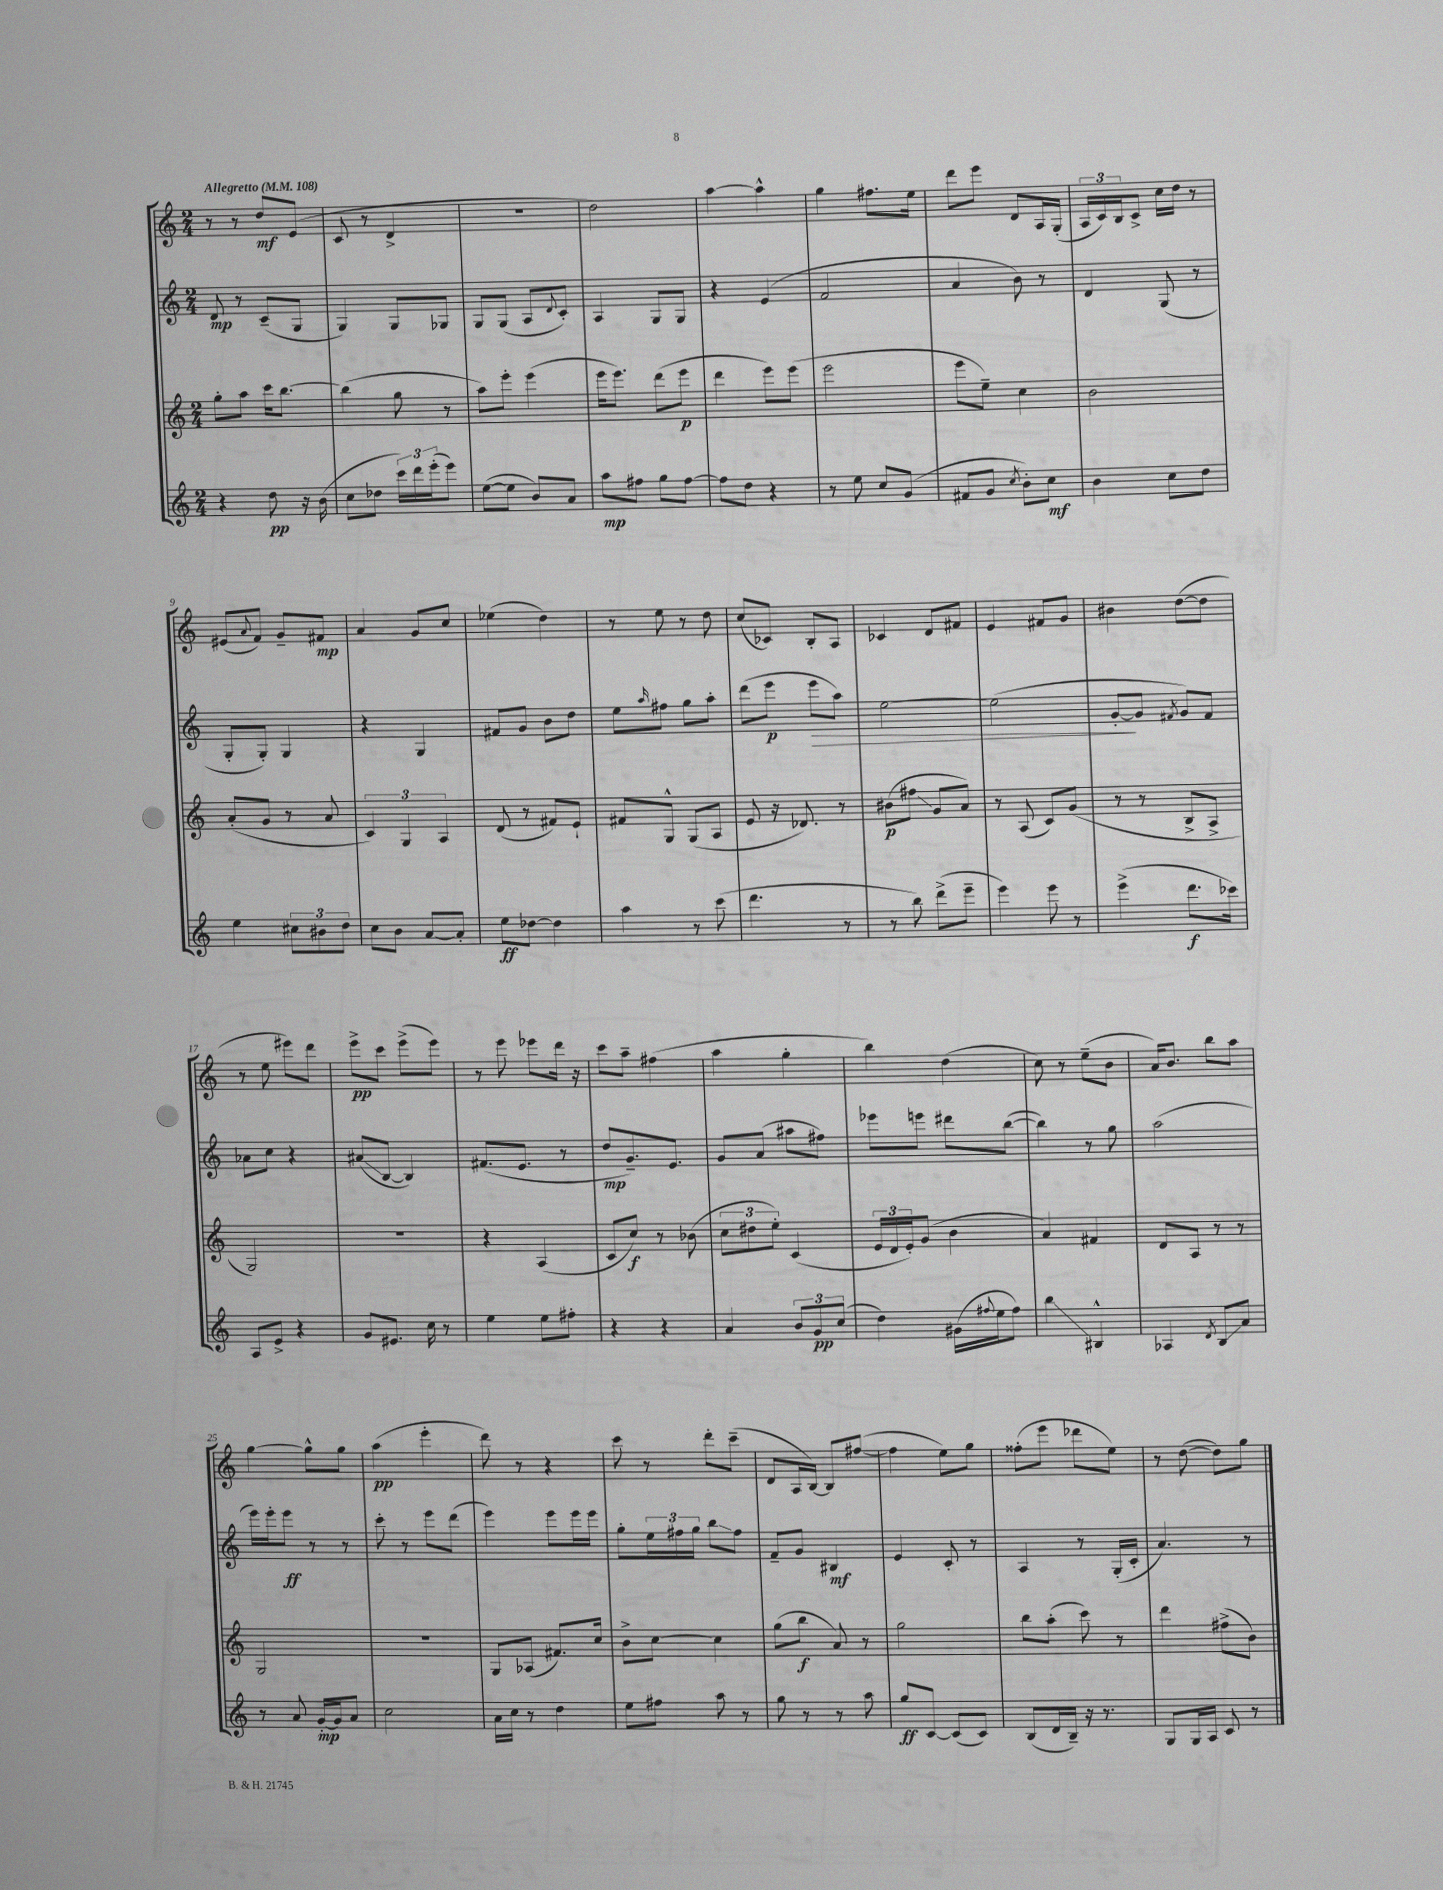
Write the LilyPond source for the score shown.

<<
\new StaffGroup <<
\new Staff = "s0" {
    \clef treble \key c \major \numericTimeSignature \time 2/4 \tempo "Allegretto" 4 = 108
    r8 r8 d''8\mf e'8( |
    c'8 r8 d'4-> |
    r2 |
    d''2) |
    a''4~ a''4-^ |
    g''4 fis''8. e''16 |
    d'''8 e'''8 d'8 a16 g16-.( |
    \tuplet 3/2 { a16 c'16) b16 } c'8-> c''16 d''16 r8 |
    eis'8( \appoggiatura { a'8 } f'8) g'8-- fis'8\mp |
    a'4 g'8 c''8 |
    ees''4( d''4) |
    r8 e''8 r8 d''8 |
    c''8( ces'8) b8-. a8 |
    ces'4 d'8 fis'8 |
    e'4 fis'8 g'8 |
    bis'4 d''8~( d''8 |
    r8 e''8 eis'''8) d'''8 |
    e'''8->\pp c'''8 e'''8->( e'''8) |
    r8 e'''8 ees'''8 d'''16 r16 |
    c'''8 a''8-- fis''4( |
    a''4 g''4-. |
    b''4) d''4( |
    c''8) r8 e''8--( b'8 |
    a'16) b'8. b''8 a''8 |
    g''4~ g''8-^ g''8 |
    a''4\pp( e'''4-. |
    d'''8) r8 r4 |
    c'''8 r8 d'''8-. c'''8--( |
    d'8 a16 b16~) b8 fis''8~( |
    fis''4 e''8) g''8 |
    fisis''8-.( e'''8 des'''8 e''8) |
    r8 d''8~( d''8) g''8 \bar "|." |
}
\new Staff = "s1" {
    \clef treble \key c \major \numericTimeSignature \time 2/4
    d'8\mp r8 c'8--( g8 |
    g4) g8 ges8 |
    g8 g8( a8 \appoggiatura { d'8 } c'8-.) |
    a4 g8 g8 |
    r4 e'4( |
    f'2 |
    a'4 b'8) r8 |
    d'4 g8( r8 |
    g8-. g8-.) g4 |
    r4 g4 |
    fis'8 g'8 b'8 d''8 |
    e''8 \grace { a''16 } fis''8 g''8 a''8-. |
    d'''8( e'''8\p e'''8\> a''8) |
    e''2~ |
    e''2( |
    g'8~-.\! g'8 \acciaccatura { fis'8 } g'8) fis'8 |
    aes'8 c''8 r4 |
    ais'8\glissando( b8~ b4) |
    fis'8.( e'8. r8 |
    d''8\mp g'8.--) e'8. |
    g'8 a'8( ais''8 fis''8) |
    ees'''8 e'''8 dis'''8 b''8~( |
    b''4) r8 g''8 |
    a''2( |
    e'''16) e'''16-. e'''8\ff r8 r8 |
    c'''8-. r8 e'''8 d'''8( |
    e'''4) e'''8 e'''16 e'''16 |
    g''8-. \tuplet 3/2 { e''16 fis''16 g''16 } b''8\glissando fis''8 |
    f'8-- g'8 bis4\mf |
    e'4 c'8-. r8 |
    a4 r8 g16-.( c'16-. |
    a'4.) r8 \bar "|." |
}
\new Staff = "s2" {
    \clef treble \key c \major \numericTimeSignature \time 2/4
    g''8-. a''8 c'''16 b''8.~ |
    b''4( g''8 r8 |
    a''8) e'''8-. e'''4( |
    e'''16 e'''8.) d'''8( e'''8\p |
    d'''4 e'''8) e'''8( |
    e'''2 |
    e'''8 e''8--) c''4 |
    b'2 |
    a'8-.( g'8 r8 a'8 |
    \tuplet 3/2 { c'4) g4 a4 } |
    d'8( r8 fis'8) e'8-! |
    fis'8 g8-^ g8( a8 |
    e'8 r16 des'8.) r8 |
    bis'8\p( fis''8\glissando g'8 a'8) |
    r8 a8( c'8) g'8( |
    r8 r8 b8-> a8-> |
    g2) |
    R2 |
    r4 a4( |
    c'8 c''8\f) r8 bes'8( |
    \tuplet 3/2 { c''8 dis''8 e''8-.) } c'4( |
    \tuplet 3/2 { e'16 d'16 e'16-.) } g'8( b'4 |
    a'4) fis'4 |
    d'8 a8 r8 r8 |
    g2 |
    R2 |
    g8 aes8( fis'8.) c''16 |
    b'8-> c''8~ c''4 |
    g''8( b''8\f a'8) r8 |
    g''2 |
    b''8 a''8-.( c'''8) r8 |
    d'''4 fis''8->( b'8) \bar "|." |
}
\new Staff = "s3" {
    \clef treble \key c \major \numericTimeSignature \time 2/4
    r4 d''8\pp r16 b'16( |
    c''8 des''8 \tuplet 3/2 { c'''16) d'''16 e'''16-.( } e'''8) |
    e''8~( e''8 b'8) a'8 |
    a''8\mp fis''8 g''8 fis''8~ |
    fis''8 d''8 r4 |
    r8 e''8 c''8 g'8( |
    fis'8 g'8 \acciaccatura { c''8 } b'8-.) c''8\mf |
    b'4 c''8 d''8 |
    e''4 \tuplet 3/2 { cis''8 bis'8 d''8 } |
    c''8 b'8 a'8~ a'8-. |
    e''8\ff des''8~ des''4 |
    a''4 r8 c'''8( |
    d'''4. r8 |
    r8 b''8) d'''8->( e'''8-- |
    e'''4) e'''8 r8 |
    e'''4->( d'''8.\f ces'''16) |
    a8 e'8-> r4 |
    g'8 eis'8. c''16 r8 |
    e''4 e''8 fis''8-. |
    r4 r4 |
    a'4 \tuplet 3/2 { b'8 g'8\pp c''8( } |
    d''4) gis'16( \appoggiatura { fis''8 } e''16 fis''8) |
    b''4\glissando bis4-^ |
    aes4 \acciaccatura { d'8 } b8\glissando a'8 |
    r8 a'8 g'16~-.\mp g'16 a'8 |
    c''2 |
    a'16 c''16 r8 d''4 |
    e''8 fis''8 a''8 r8 |
    g''8 r8 r8 a''8 |
    g''8\ff c'8~ c'8( c'8) |
    b8( d'16 b16--) r16 r8. |
    g8 g16 a16 c'8 r8 \bar "|." |
}
>>
>>
